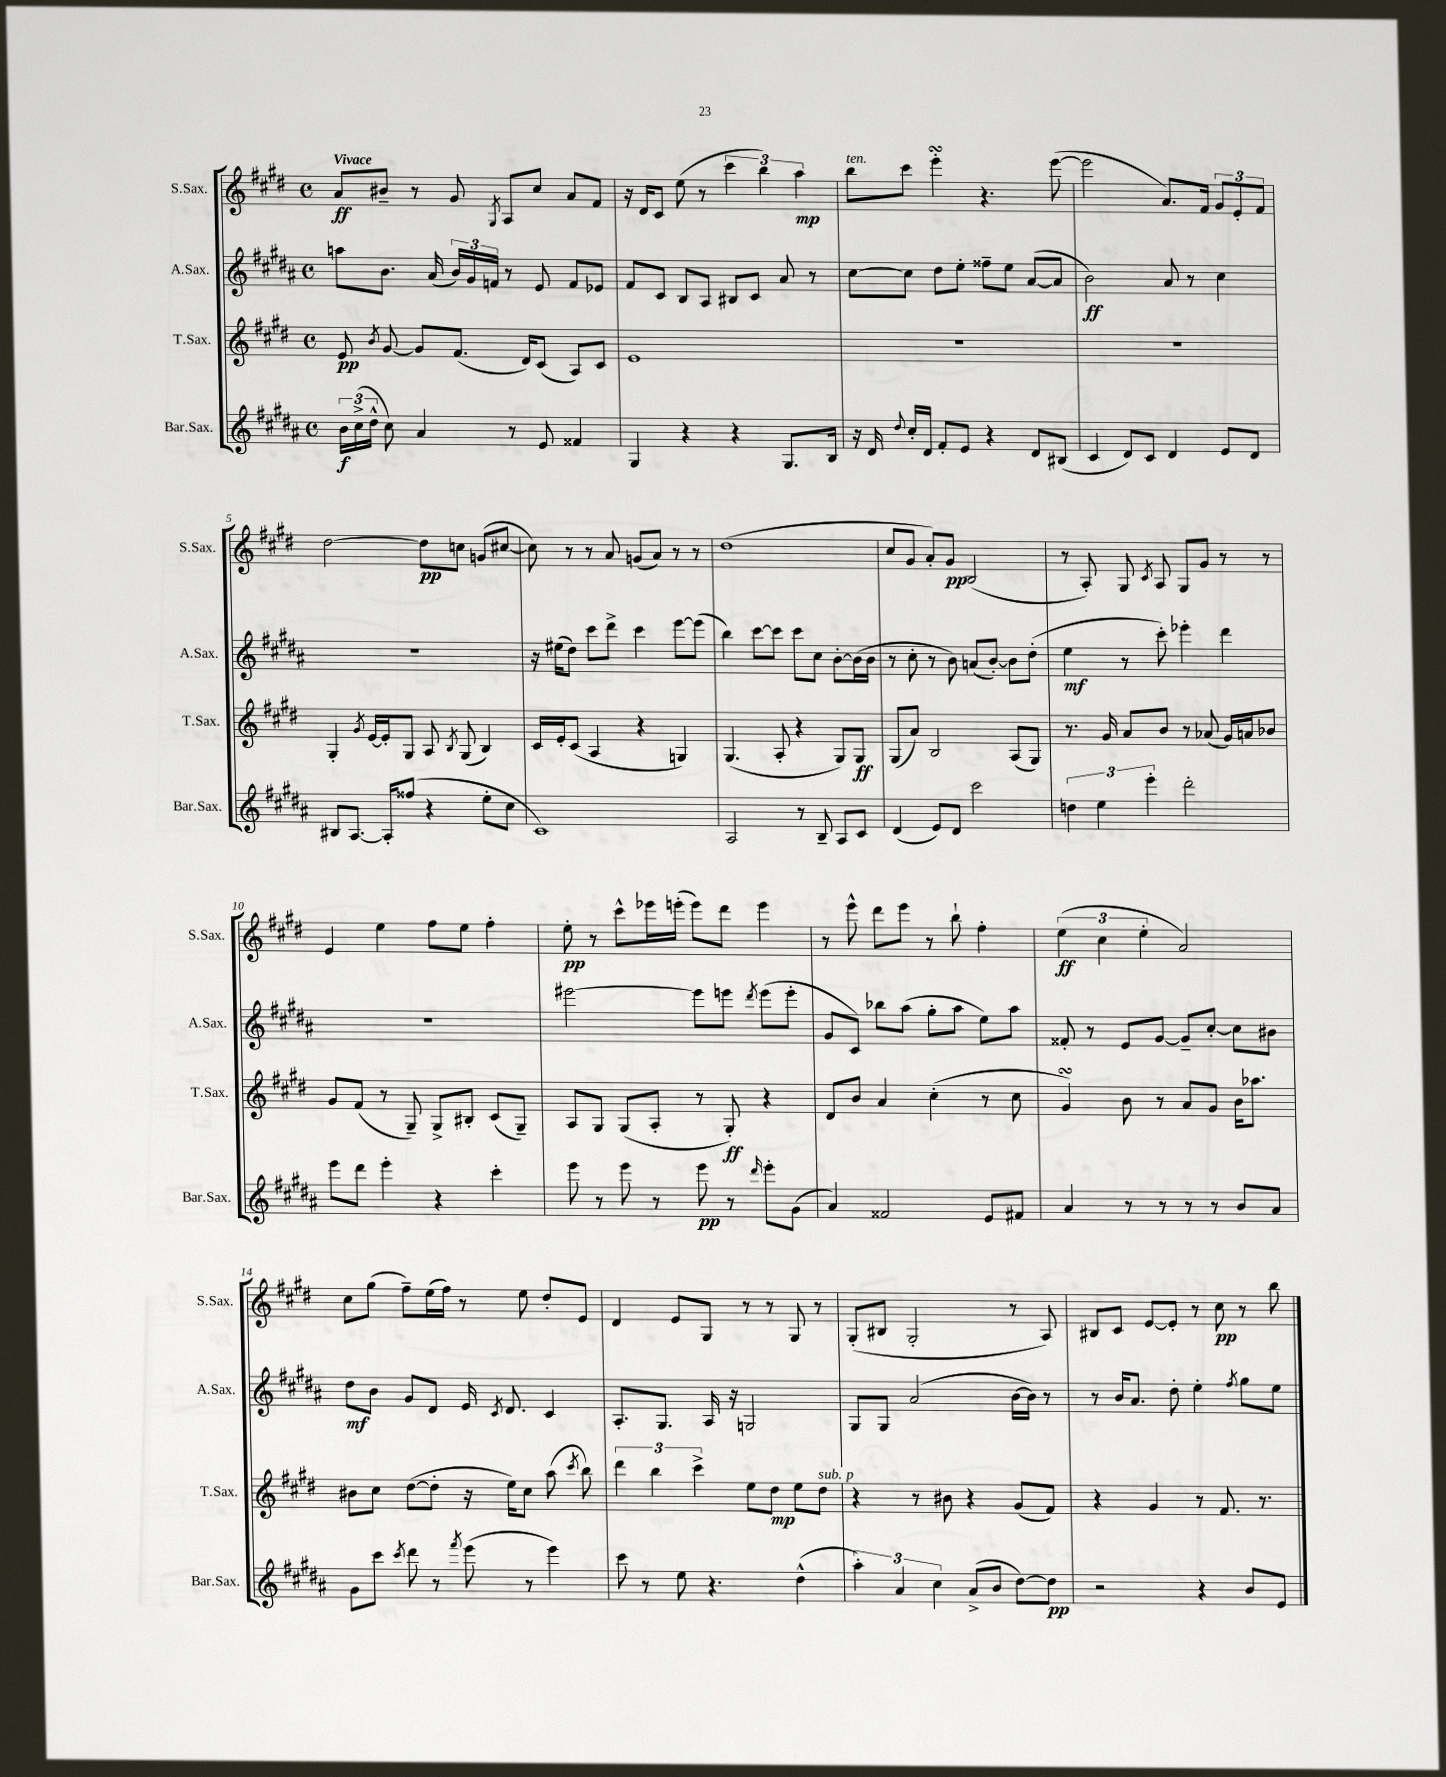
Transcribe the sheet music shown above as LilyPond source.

<<
\new StaffGroup <<
\new Staff = "s0" \with { instrumentName = "S.Sax." shortInstrumentName = "S.Sax." } {
    \clef treble \key e \major \defaultTimeSignature \time 4/4 \tempo "Vivace"
    \autoBeamOff a'8[\ff bis'8]-- r8 gis'8 \acciaccatura { gis8 } a8[ cis''8] a'8[ fis'8] |
    r16 dis'16[ cis'8] e''8( r8 \tuplet 3/2 { cis'''4 b''4) a''4\mp } |
    b''8[^\markup { \italic "ten." } cis'''8] e'''4-.\turn r4. e'''8~( |
    e'''2 a'8.[) fis'16] \tuplet 3/2 { gis'8[ e'8-. fis'8] } |
    dis''2~ dis''8[\pp c''8] g'8[( cis''8]~ |
    cis''8) r8 r8 a'8 g'8[( a'8]) r8 r8 |
    dis''1( |
    cis''8[ gis'8] a'8[-.) gis'8]\pp b2( |
    r8 a8-.) gis8 \acciaccatura { cis'8 } a8 gis8[ gis'8] r8 r8 |
    e'4 e''4 fis''8[ e''8] fis''4-. |
    e''8-.\pp r8 cis'''8[-^ ees'''16 e'''16]-.( e'''8[) dis'''8] e'''4 |
    r8 e'''8-^ dis'''8[ e'''8] r8 b''8-! fis''4-. |
    \tuplet 3/2 { e''4\ff( cis''4 e''4-. } a'2) |
    cis''8[ gis''8]( fis''8[--) e''16( fis''16]) r8 e''8 dis''8[-. e'8] |
    dis'4 e'8[ gis8] r8 r8 gis8 r8 |
    gis8[-.( bis8] gis2-. r8 a8) |
    bis8[ cis'8] e'8[~ e'8]-. r8 cis''8\pp r8 b''8 \bar "|." |
}
\new Staff = "s1" \with { instrumentName = "A.Sax." shortInstrumentName = "A.Sax." } {
    \clef treble \key b \major \defaultTimeSignature \time 4/4
    \autoBeamOff a''8[ b'8.] ais'16( \tuplet 3/2 { b'16[) gis'16 f'16] } r8 e'8 f'8[ ees'8] |
    fis'8[ cis'8] b8[ ais8] bis8[ cis'8] ais'8 r8 |
    cis''8[~ cis''8] dis''8[ e''8]-. fisis''8[-- e''8] ais'8[~( ais'8] |
    b'2\ff) ais'8 r8 cis''4 |
    R1 |
    r16 eis''16[( dis''8]) cis'''8[ dis'''8]-> cis'''4 e'''8[~ e'''8]( |
    b''4) cis'''8[~ cis'''8] cis'''8[ cis''8] b'8[~-. b'16( b'16] |
    r8 cis''8-. r8 b'8) a'8[( b'8]~-.) b'8[ dis''8]-.( |
    e''4\mf r8 cis'''8-.) ees'''4-. dis'''4 |
    R1 |
    eis'''2~ eis'''8[ e'''8] \acciaccatura { dis'''8 } e'''8[( e'''8]-. |
    gis'8[ cis'8]) bes''8[ ais''8]( gis''8[-. ais''8] e''8[) ais''8] |
    fisis'8-. r8 e'8[ gis'8]~ gis'8[-- cis''8]~-. cis''8[ bis'8] |
    dis''8[\mf b'8] gis'8[ dis'8] e'16 \acciaccatura { cis'8 } dis'8. cis'4 |
    ais8.[-. gis8.] ais16 r16 g2 |
    gis8[ gis8] ais'2( b'16[~ b'16]) r8 |
    r8 b'16[ ais'8.] dis''8-. e''4-. \acciaccatura { fis''8 } gis''8[ e''8] \bar "|." |
}
\new Staff = "s2" \with { instrumentName = "T.Sax." shortInstrumentName = "T.Sax." } {
    \clef treble \key e \major \defaultTimeSignature \time 4/4
    \autoBeamOff e'8\pp \acciaccatura { b'8 } gis'8~ gis'8[ fis'8.]( dis'16[) cis'8]( a8[) cis'8] |
    e'1 |
    R1 |
    R1 |
    gis4-. \acciaccatura { gis'8 } e'16[~ e'16-. gis8] a8 \acciaccatura { b8 } gis8( b4) |
    cis'16[ e'16-. cis'8]( a4 r4 g4) |
    gis4.( a8-. r4 gis8[) gis8]\ff |
    gis8[( a'8]) b2 a8[( gis8]) |
    r8. gis'16 a'8[ b'8] r8 aes'8( gis'16[) a'16 bes'8] |
    gis'8[ fis'8]( r8 gis8--) gis8[-> bis8]-. cis'8[( gis8]--) |
    a8[ gis8] gis8[( a8]-. r8 gis8-.\ff) r4 |
    dis'8[ b'8] a'4 cis''4-.( r8 cis''8 |
    gis'4\turn) b'8 r8 a'8[ gis'8] b'16[ aes''8.] |
    bis'8[ cis''8] dis''8[~( dis''8]-. r16 e''16[) cis''8] a''8( \acciaccatura { cis'''8 } b''8) |
    \tuplet 3/2 { dis'''4 b''4 cis'''4-> } e''8[ dis''8]\mp e''8[ dis''8]^\markup { \italic "sub. p" } |
    r4 r8 bis'8 r4 gis'8[( fis'8]) |
    r4 gis'4 r8 fis'8. r8. \bar "|." |
}
\new Staff = "s3" \with { instrumentName = "Bar.Sax." shortInstrumentName = "Bar.Sax." } {
    \clef treble \key b \major \defaultTimeSignature \time 4/4
    \autoBeamOff \tuplet 3/2 { b'16[\f cis''16->( dis''16]-^ } cis''8) ais'4 r8 e'8 fisis'4 |
    gis4 r4 r4 gis8.[ b16] |
    r16 dis'16 \appoggiatura { dis''8 } cis''16[-. dis'16] fis'8[-. e'8] r4 dis'8[ bis8]( |
    cis'4 dis'8[) cis'8] dis'4 e'8[ dis'8] |
    bis8[ ais8.]~ ais16[-. fisis''8]( r4 e''8[-. cis''8] |
    cis'1) |
    ais2 r8 b8-- ais8[ cis'8] |
    dis'4( e'8[) dis'8] cis'''2 |
    \tuplet 3/2 { d''4 e''4 e'''4-. } dis'''2-. |
    e'''8[ dis'''8] e'''4-. r4 cis'''4-. |
    e'''8 r8 e'''8 r8 e'''8\pp r8 \grace { dis'''16 } e'''8[-. gis'8]( |
    ais'4) fisis'2 e'8[ fis'8] |
    ais'4 r8 r8 r8 r8 b'8[ ais'8] |
    gis'8[ cis'''8] \acciaccatura { cis'''8 } dis'''8 r8 \acciaccatura { fis'''8 } e'''8( r8 e'''4) |
    cis'''8 r8 e''8 r4. dis''4-^( |
    \tuplet 3/2 { ais''4-.) ais'4 cis''4 } ais'8[->( b'8] dis''8[~) dis''8]\pp |
    r2 r4 b'8[ e'8] \bar "|." |
}
>>
>>
